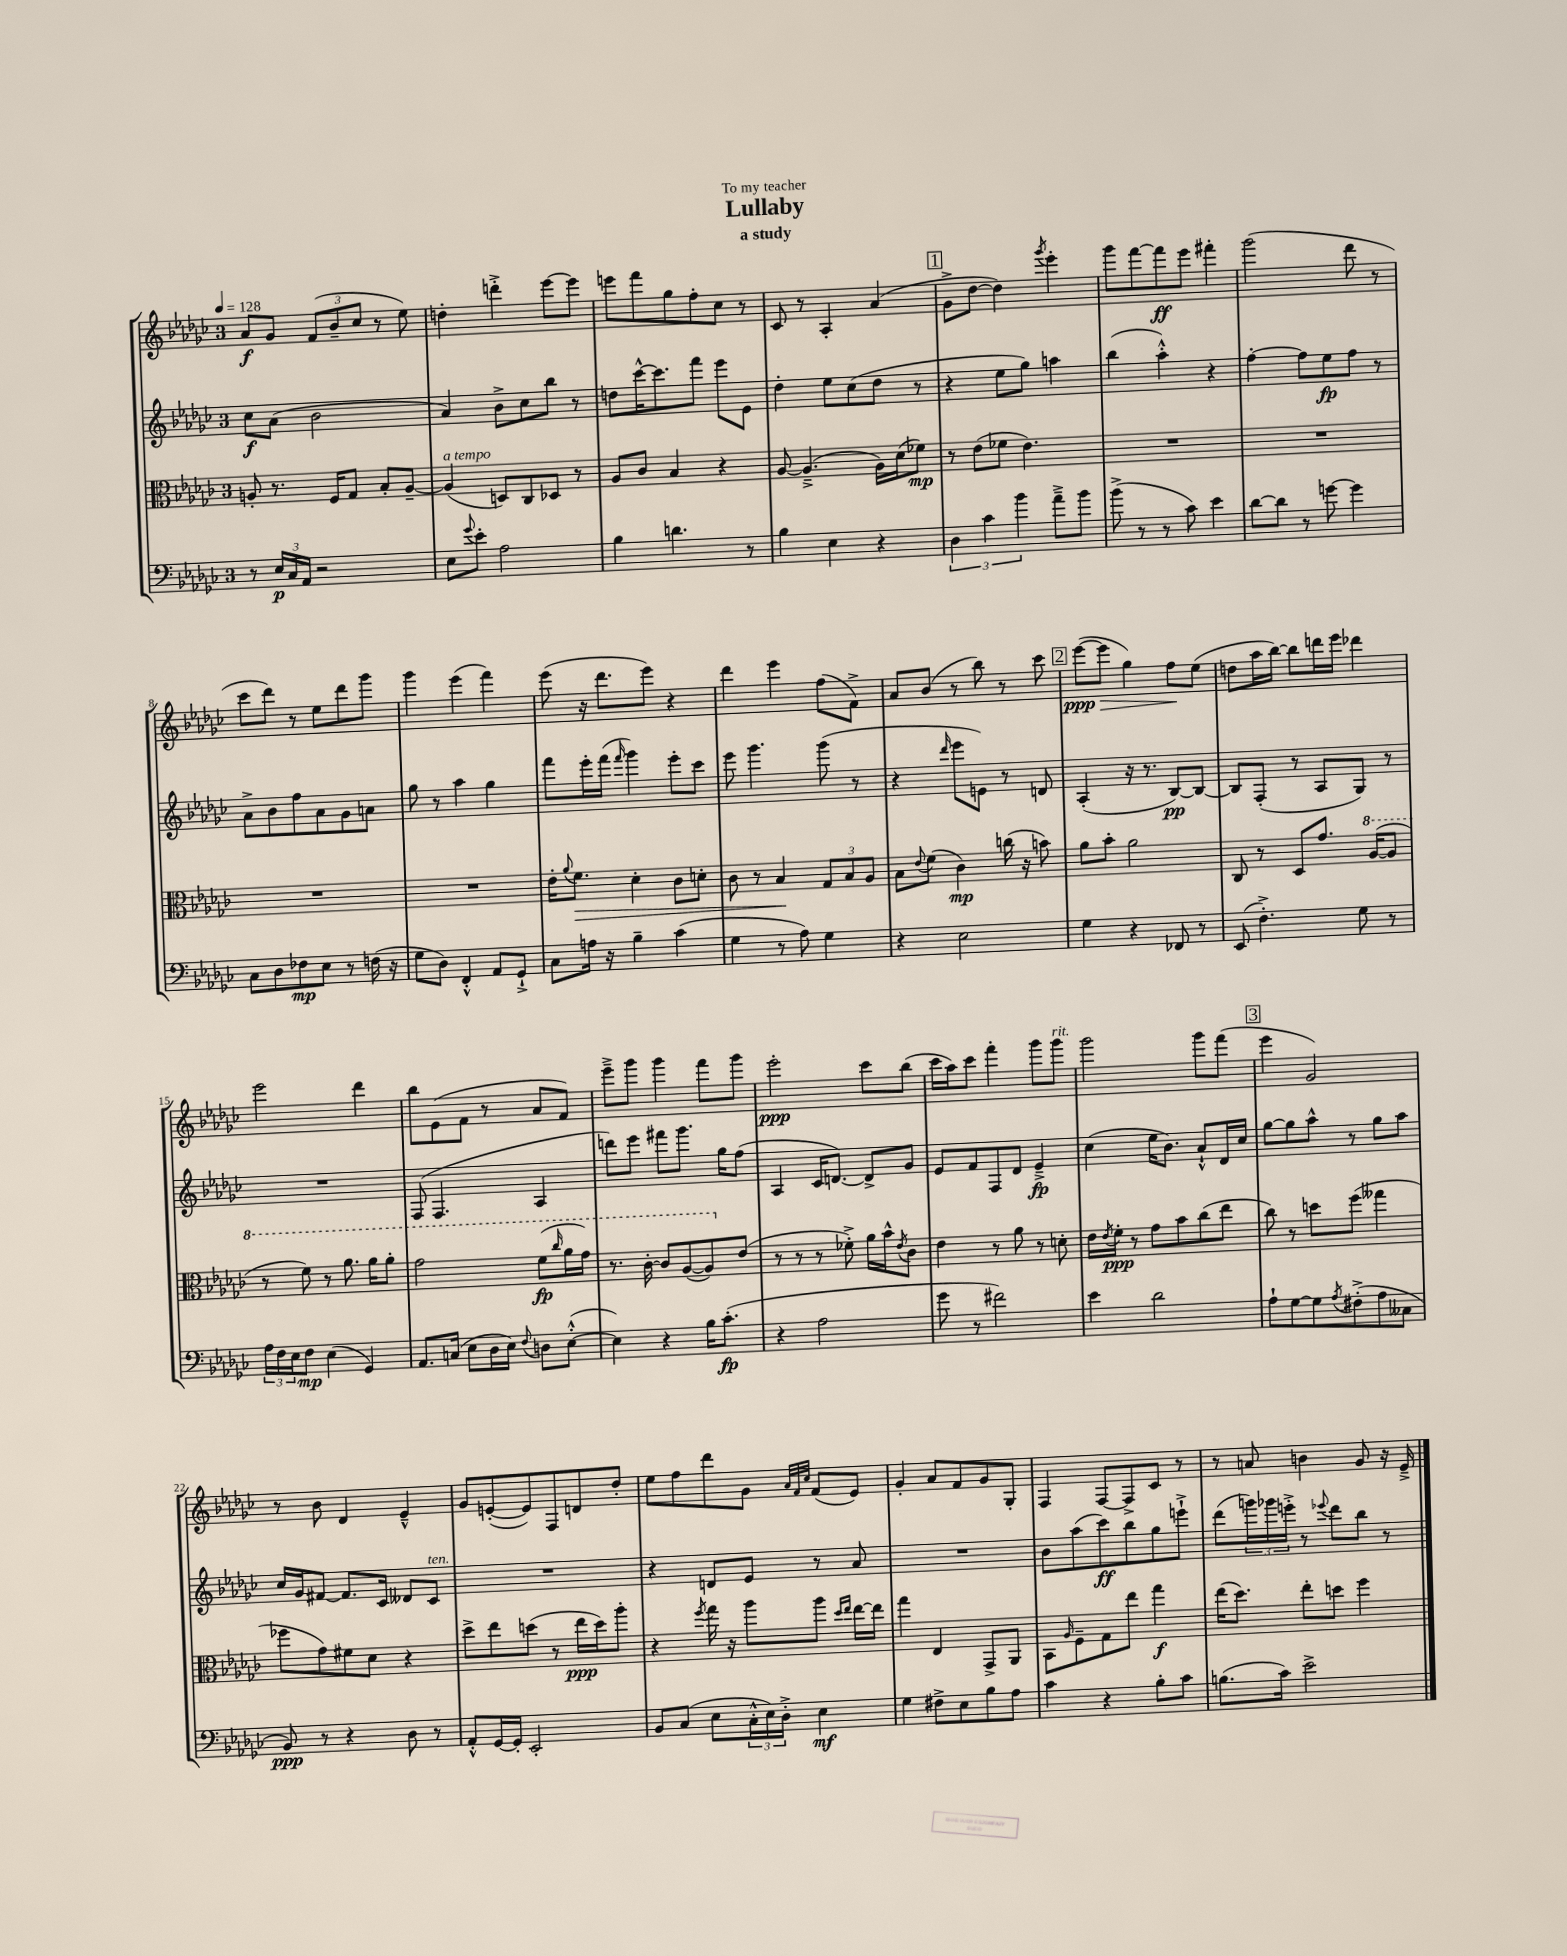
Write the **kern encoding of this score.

**kern	**kern	**kern	**kern
*staff4	*staff3	*staff2	*staff1
*clefF4	*clefC3	*clefG2	*clefG2
*k[b-e-a-d-g-c-]	*k[b-e-a-d-g-c-]	*k[b-e-a-d-g-c-]	*k[b-e-a-d-g-c-]
*M3/4	*M3/4	*M3/4	*M3/4
*MM128	*MM128	*MM128	*MM128
8r	8A'	8cc-	8a-
24E-	8.r	(8a-	8g-
24C-	.	.	.
24AA-	.	.	.
2r	.	2b-	(12f
.	16F	.	.
.	.	.	12b-~
.	8G-	.	.
.	.	.	12cc-
.	8B-'	.	8r
.	[8A~	.	8ee-)
=	=	=	=
8E-	(4A]	4a-)	4dd'
8qqg-	.	.	.
8e-'	.	.	.
2A-	8D)	8b-^	4ddd'^
.	8C-	8cc-	.
.	8D-	8bb-	[8eee-
.	8r	8r	8eee-]
=	=	=	=
4B-	8A-	8dd	8eee
.	8c-	[16ccc-^^	8fff
.	.	8.ccc-]	.
4.d	4B-	.	8gg-
.	.	8fff	8ff'
.	4r	8eee-	8cc-
8r	.	8e-	8r
=	=	=	=
4B-	[8A-	4dd-'	8c-
.	(4.A-~^]	.	8r
4E-	.	8ee-	4A-'
.	.	(8cc-	.
4r	16A-)	8dd-	(4a-
.	(16d-	.	.
.	8f-)	8r	.
=	=	=	=
6D-	8r	4r	8g-^
.	(8e-	.	[8dd-
6c-	.	.	.
.	8f-	8ee-	4dd-])
6b-	.	.	.
.	4.e-)	8gg-)	.
.	.	.	8qggg-
8a-~^	.	4aa	4eee-'
8b-	.	.	.
=	=	=	=
(8b-^	2.r	(4bb-	8ggg-
8r	.	.	[8fff
8r	.	4aa-'^^)	8fff]
8c-)	.	.	8eee-
4e-	.	4r	4fff#'
=	=	=	=
[8d-	2.r	[4ff'	(2ggg-
8d-]	.	.	.
8r	.	8ff]	.
[8g	.	8ee-	.
4g]	.	8ff	8ddd-
.	.	8r	8r
=	=	=	=
8C-	2.r	8a-^	8ccc-
8D-	.	8b-	8ddd-)
8F-	.	8ff	8r
8E-	.	8a-	8ee-
8r	.	8g-	8ddd-
(16F	.	8a	8ggg-
16r	.	.	.
=	=	=	=
8G-	2.r	8gg-	4ggg-
8D-)	.	8r	.
4FF'^^	.	4aa-	(4eee-
8AA-	.	4gg-	4fff)
8GG-`^	.	.	.
=	=	=	=
8C-	16e-'	8fff	(8eee-
.	8qqa-	.	.
.	8.f	.	.
16A	.	16eee-'	16r
16r	.	(16fff	8.ddd-
.	.	16qqfff	.
4B-~	4d-'	4ggg-)	.
.	.	.	8eee-)
(4c-	8c-	8eee-'	4r
.	8d'	8ccc-	.
=	=	=	=
4G-	8c-	8eee-	4ddd-
.	8r	4.ggg-	.
8r	4B-	.	4eee-
8A-)	.	.	.
4G-	12G-	(8ggg-	(8ff
.	12B-	.	.
.	.	8r	8f^)
.	12A-	.	.
=	=	=	=
4r	8B-	4r	8a-
.	8qqe-	.	.
.	(8f	.	(8b-
.	.	16qqddd-	.
2E-	4c-)	8eee-	8r
.	.	8e)	8bb-)
.	(16cc	8r	8r
.	16r	.	.
.	8b)	8d	8ccc-
=	=	=	=
4G-	8a-	(4A-'	([8eee-
.	8b-'	.	8eee-]
4r	2a-	16r	4gg-)
.	.	8.r	.
8FF-	.	[8B-)	8ff
8r	.	8B-_	(8ee-
=	=	=	=
(8EE-	8C-	8B-]	8dd
4.F'^)	8r	(8F'	16aa-
.	.	.	[16bb-)
.	8D-	8r	8bb-]
.	8.g-	8A-	16ddd
.	.	.	16eee-
8G-	.	8G-)	4ddd-
.	([16a-	.	.
8r	8a-]	8r	.
=	=	=	=
24A-	8r	2.r	2eee-
24F	.	.	.
24E-	.	.	.
8F	8ff)	.	.
(4E-	8r	.	.
.	8.aa-	.	.
4GG-)	.	.	4ddd-
.	16aa-	.	.
.	8aa-'	.	.
=	=	=	=
8.AA-	2gg-	(8F	8bb-
.	.	4.F	(8e-
(16C	.	.	.
8E-	.	.	8f
16D-	.	.	8r
16E-)	.	.	.
8qqF	.	.	.
8D	(8ff	4A-	8a-
.	16qqccc-	.	.
([8E-'^^	16aa-	.	8f)
.	16gg-)	.	.
=	=	=	=
4E-])	8.r	8ddd)	8eee-~^
.	.	8eee-	8ggg-
.	[16cc-'	.	.
4r	8cc-]	8fff#	4ggg-
.	([8a-	8.ggg-	.
16B-	8a-])	.	8fff
(8.c-'	.	16gg-	.
.	(8e-	(8ff	8ggg-
=	=	=	=
4r	8r	4A-	2eee-'
.	8r	.	.
2A-	8r	16c-	.
.	.	[8.d)	.
.	8f-'^)	.	.
.	16a-	8d^]	8ccc-
.	16b-^^	.	.
.	8qe-	.	.
.	8c-	8g-	(8bb-
=	=	=	=
8g-	4e-	8e-	16ccc-
.	.	.	16aa-)
8r	.	8f	8ccc-
2f#)	8r	8F	4fff'
.	8a-	8d-	.
.	8r	4e-~^	8ggg-
.	8d'	.	8ggg-
=	=	=	=
4e-	16e-	(4cc-	2ggg-
.	8qe-	.	.
.	16f'	.	.
.	8r	.	.
2d-	8g-	16ee-	.
.	.	8.b-)	.
.	8b-	.	.
.	(8cc-	8a-`^^	8ggg-
.	8ee-	16d-	(8fff
.	.	16cc-	.
=	=	=	=
8A-`	8cc-)	[8gg-	4eee-
[8G-	8r	8gg-]	.
8G-]	8dd	8aa-^^	2g-)
8qA-	.	.	.
(8F#'^	(8ff	8r	.
8A-	4gg--	8gg-	.
8C--	.	8aa-	.
=	=	=	=
8BB-)	8ff-	16cc-	8r
.	.	16g-	.
8r	8g-)	[8f#	8b-
4r	8f#	8.f#]	4d-
.	8d-	.	.
.	.	16c-	.
8D-	4r	8d--	4e-~^^
8r	.	8c-	.
=	=	=	=
8AA-'^^	8dd-^	2.r	8g-
[16GG-	8ee-	.	([8e'
16GG-']	.	.	.
2EE-'	(8dd	.	8e])
.	8r	.	8F
.	16ee-	.	8d
.	16dd)	.	.
.	8aa-'	.	8dd-'
=	=	=	=
8BB-	4r	4r	8ee-
(8C-	.	.	8ff
.	8qff	.	.
8E-	16gg-	8d	8ddd-
.	16r	.	.
24C-'^^	8aa-	8e-	8g-
24E-)	.	.	.
24D-'^	.	.	.
.	.	.	32qqa-
.	.	.	32qqf
.	.	.	32qqcc-
4E-	8aa-	8r	(8f
.	16qqdd-	.	.
.	16qqee-	.	.
.	[16ee-	8a-	8e-)
.	16ee-]	.	.
=	=	=	=
4G-	4gg-	2.r	4g-'
8F#^	4E-	.	8a-
8E-	.	.	8f
8B-	8GG-^	.	8g-
8A-	8AA-	.	8G-'
=	=	=	=
4c-	8BB-	8b-	4F
.	16qqA-	.	.
.	8F~	(8aa-	.
4r	8G-	8ccc-)	[8F
.	8ee-	8bb-	8F^]
8B-'	4gg-	8gg-	8c-
8c-	.	8eee`^	8r
=	=	=	=
(8.B	(16ee-	(8ddd-	8r
.	8.dd-)	.	.
.	.	24ggg)	8a
.	.	24ggg-	.
16c-)	.	.	.
.	.	24eee'^	.
2e-^	8ee-'	8r	4b
.	.	8qqeee-	.
.	8dd	8ddd-	.
.	4ff	8bb-	8g-
.	.	8r	16r
.	.	.	16e-~^
==	==	==	==
*-	*-	*-	*-
